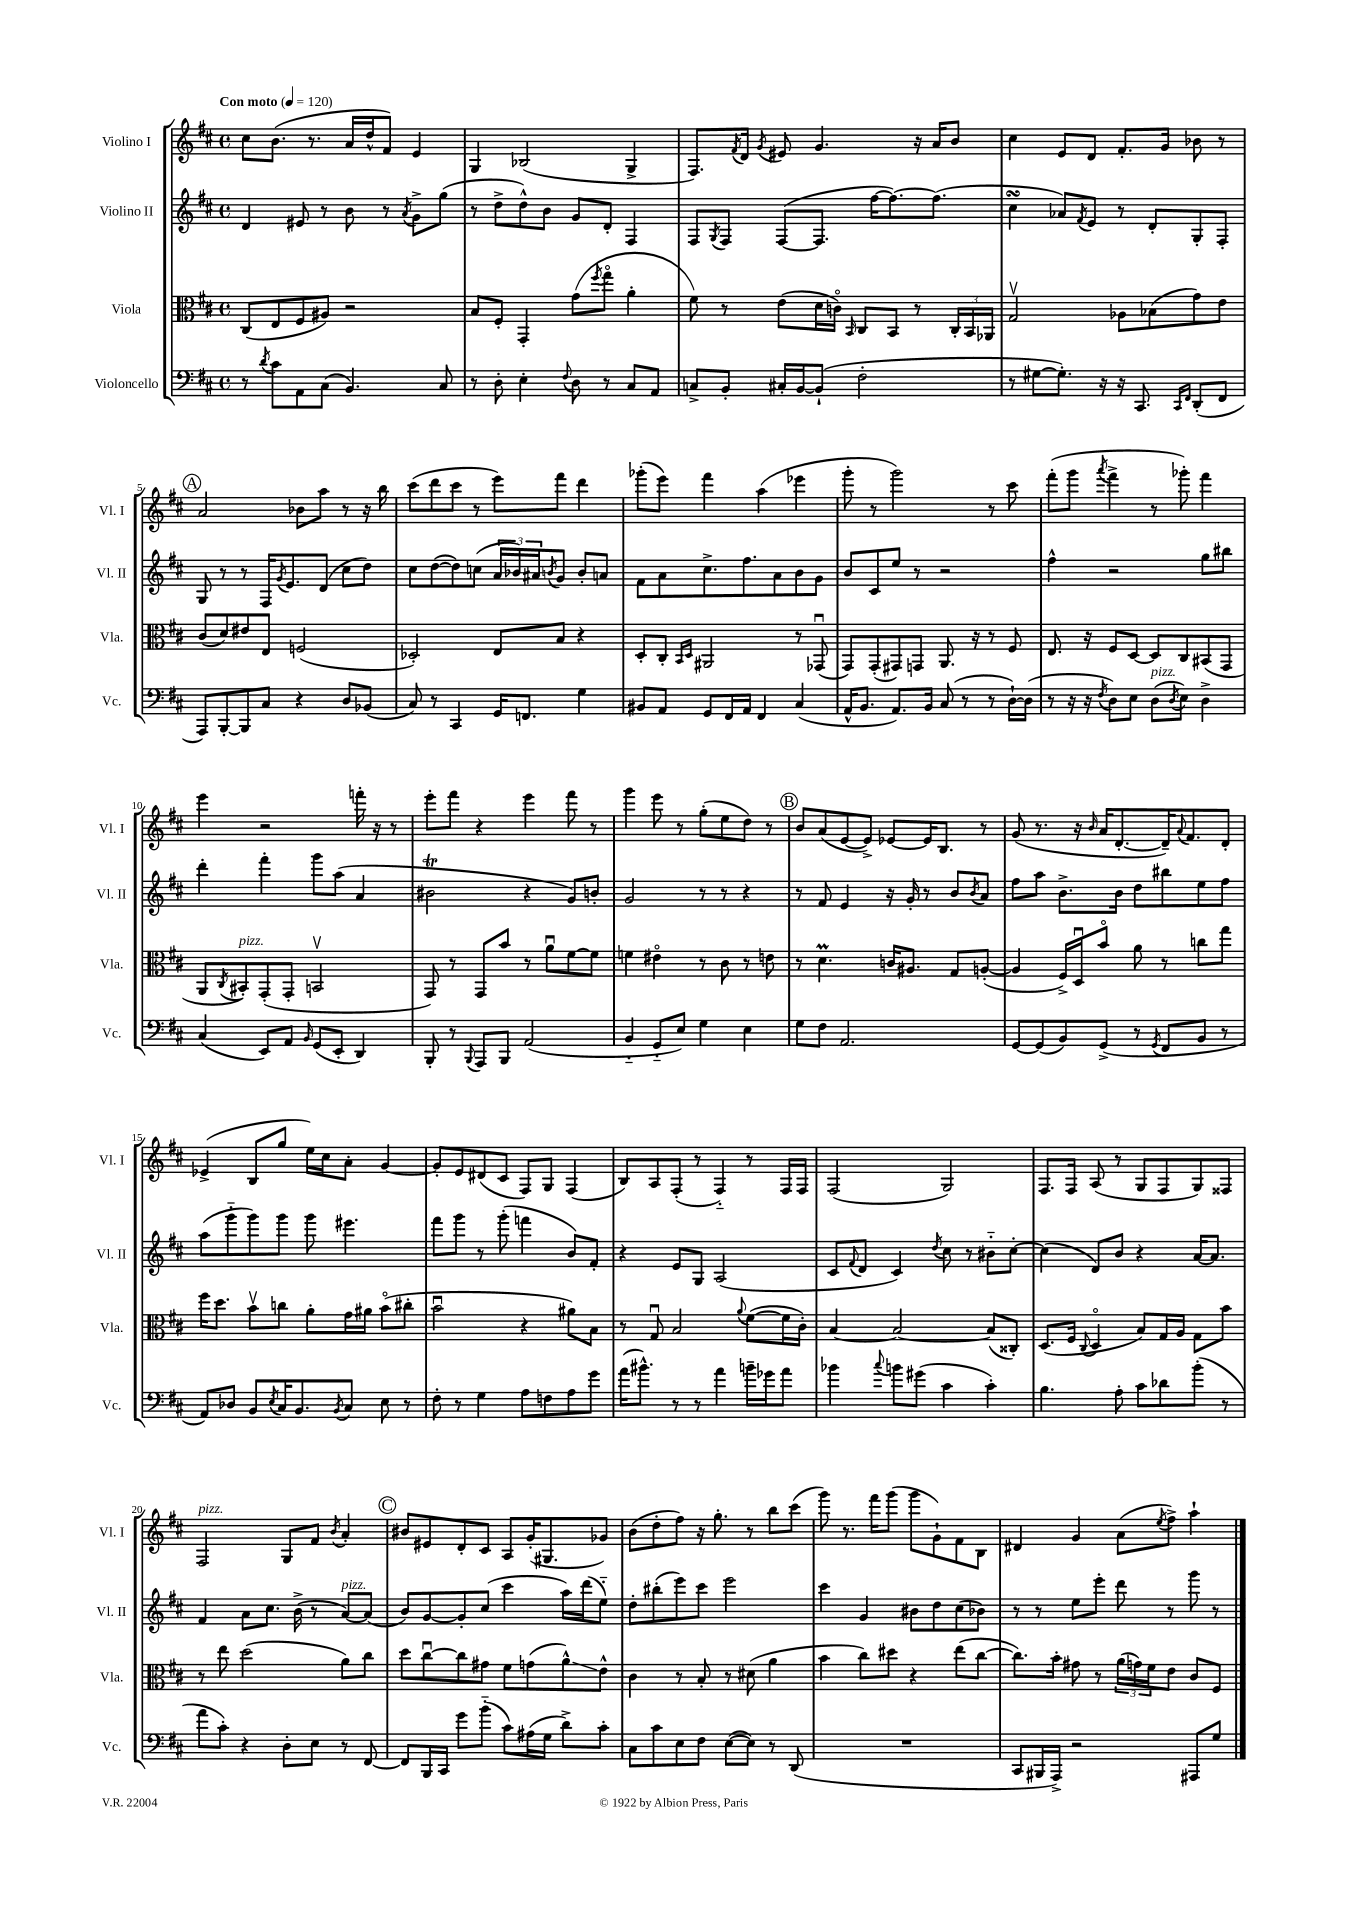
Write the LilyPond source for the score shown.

<<
\new StaffGroup <<
\new Staff = "s0" \with { instrumentName = "Violino I" shortInstrumentName = "Vl. I" } {
    \clef treble \key d \major \defaultTimeSignature \time 4/4 \tempo "Con moto" 4 = 120
    cis''8 b'8.( r8. a'16 d''16-^ fis'8) e'4 |
    g4 bes2( g4-> |
    fis8.) \acciaccatura { fis'8 } d'16 \acciaccatura { g'8 } eis'8 g'4. r16 a'16 b'8 |
    cis''4 e'8 d'8 fis'8.-. g'16 bes'8 r8 |
    \mark \markup { \circle "A" } a'2 bes'8 a''8 r8 r16 b''16 |
    cis'''8( d'''8 cis'''8 r8 e'''8) fis'''8 d'''4 |
    ges'''8-.( e'''8) fis'''4 a''4( ees'''4 |
    g'''8-. r8 g'''2) r8 cis'''8 |
    fis'''8-.( g'''8 \acciaccatura { a'''8 } fis'''4-> r8 ges'''8-.) fis'''4 |
    e'''4 r2 f'''16-. r16 r8 |
    e'''8-. fis'''8 r4 e'''4 fis'''8 r8 |
    g'''4 e'''8 r8 g''8-.( e''8 d''8) r8 |
    \mark \markup { \circle "B" } b'8 a'8( e'8~ e'8->) ees'8~ ees'16 b8. r8 |
    g'8( r8. r16 \grace { b'16 } a'16 d'8.~-. d'16--) \appoggiatura { a'8 } fis'8. d'8-. |
    ees'4->( b8 g''8 e''16) cis''16 a'8-. g'4~ |
    g'8-. e'8 dis'8( cis'8 fis8) g8 fis4( |
    b8) a8 fis8-.( r8 fis4-_) r8 fis16 fis16 |
    fis2( g2) |
    fis8. fis16 a8( r8 g8 fis8 g8) fisis8 |
    fis2^\markup { \italic "pizz." } g8 fis'8 \acciaccatura { b'8 } a'4-. |
    \mark \markup { \circle "C" } bis'8 eis'8 d'8-. cis'8 a8 g'16-.( gis8. ges'8) |
    b'8( d''8-. fis''8) r16 g''8.-. r8 b''8 cis'''8( |
    g'''8) r8. fis'''16 g'''8( g'''8 g'8-!) fis'8 b8 |
    dis'4 g'4 a'8( \acciaccatura { e''8 } fis''8->) a''4-! \bar "|." |
}
\new Staff = "s1" \with { instrumentName = "Violino II" shortInstrumentName = "Vl. II" } {
    \clef treble \key d \major \defaultTimeSignature \time 4/4
    d'4 eis'8 r8 b'8 r8 \acciaccatura { a'8 } g'8-> g''8( |
    r8 d''8-> d''8-^) b'8 g'8 d'8-. fis4 |
    fis8 \acciaccatura { g8 } fis8 fis8~( fis8. fis''16~ fis''8.~) fis''8.( |
    cis''4\turn aes'8) \acciaccatura { fis'8 } e'8 r8 d'8-. g8-. fis8-. |
    \mark \markup { \circle "A" } g8 r8 r8 fis16 \acciaccatura { g'8 } e'8. d'8( cis''8 d''8) |
    cis''8 d''8~( d''8) c''8( \tuplet 3/2 { a'16 bes'16) ais'16 } \acciaccatura { b'8 } g'8 b'8-. a'8 |
    fis'8 a'8 cis''8.-> fis''8. a'8 b'8 g'8 |
    b'8 cis'8 e''8 r8 r2 |
    fis''4-^ r2 g''8 bis''8 |
    d'''4-. fis'''4-. g'''8 a''8( a'4 |
    bis'2\trill r4 g'8) b'8-. |
    g'2 r8 r8 r4 |
    \mark \markup { \circle "B" } r8 fis'8 e'4 r16 g'16-. r8 b'8 \acciaccatura { b'8 } a'8 |
    fis''8 a''8 b'8.-> b'16 d''8 bis''8 e''8 fis''8 |
    a''8( g'''8-_ g'''8) g'''8 g'''8 eis'''4. |
    fis'''8 g'''8 r8 g'''8-.( f'''4 b'8) fis'8-. |
    r4 e'8 g8 a2( |
    cis'8 \appoggiatura { fis'8 } d'8 cis'4) \acciaccatura { d''8 } cis''8 r8 bis'8-_ cis''8~-. |
    cis''4( d'8) b'8 r4 a'16~ a'8. |
    fis'4 a'8 cis''8. b'16->( r8 a'8~^\markup { \italic "pizz." }) a'8( |
    \mark \markup { \circle "C" } b'8) g'8~ g'8-. cis''8( cis'''4 a''16) d'''16( e''8-_) |
    d''8-. bis''8-.( e'''8) cis'''8 e'''2 |
    cis'''4 g'4 bis'8 d''8 cis''8( bes'8) |
    r8 r8 e''8 e'''8-. d'''8 r8 g'''8 r8 \bar "|." |
}
\new Staff = "s2" \with { instrumentName = "Viola" shortInstrumentName = "Vla." } {
    \clef alto \key d \major \defaultTimeSignature \time 4/4
    cis8( e8 fis8 ais8) r2 |
    b8 fis8-. g,4-. g'8( \acciaccatura { fis''8 } g''8\flageolet a'4-. |
    fis'8) r8 e'8( d'16 c'16\flageolet) \grace { b,16 } cis8 b,8 r8 \tuplet 3/2 { cis16-. b,16 aes,16 } |
    g2\upbow aes8 bes8( g'8) e'8 |
    \mark \markup { \circle "A" } cis'8( d'8) eis'8 e8 f2( |
    des2-.) e8 b8 r4 |
    d8-. cis8-. \grace { b,16 d16 } ais,2 r8 ges,8\downbow( |
    g,8) g,8-.( gis,8) g,8 a,8. r16 r8 fis8 |
    e8. r16 fis8 d8~ d8 cis8 bis,8( g,8 |
    a,8 \acciaccatura { cis8 } bis,8-.^\markup { \italic "pizz." }) g,8-.( g,8-. b,2\upbow |
    g,8) r8 g,8 b'8 r8 a'8\downbow fis'8~ fis'8 |
    f'4 eis'4\flageolet r8 cis'8 r8 e'8 |
    \mark \markup { \circle "B" } r8 d'4.\prall c'16 ais8. g8 a8~-.( |
    a4 fis16->) d16\downbow b'8\flageolet a'8 r8 c''8 g''8 |
    fis''16 d''8. b'8\upbow c''8 a'8-. g'16 ais'16 b'8\flageolet( cis''8-. |
    b'2\downbow r4 ais'8) b8 |
    r8 g8\downbow b2 \appoggiatura { a'8 } fis'8~( fis'16 cis'16-.) |
    b4~ b2~ b8( cisis8-.) |
    d8.( fis16 \appoggiatura { cis8 } d4\flageolet b8) g16 a16 g8 b'8 |
    r8 e''8 d''2( a'8) cis''8 |
    \mark \markup { \circle "C" } d''8 cis''8~\downbow cis''8 gis'8 fis'8 g'8( a'8-^\glissando) e'8-^ |
    cis'4 r8 b8-. r8 dis'8( a'4 |
    b'4 cis''8) dis''8 r4 e''8( cis''8~ |
    cis''8.) b'16-. gis'8 r8 \tuplet 3/2 { a'16( g'16) fis'16 } e'8 cis'8 fis8 \bar "|." |
}
\new Staff = "s3" \with { instrumentName = "Violoncello" shortInstrumentName = "Vc." } {
    \clef bass \key d \major \defaultTimeSignature \time 4/4
    r8 \acciaccatura { d'8 } cis'8 a,8 cis8( b,4.) cis8 |
    r8 d8-. e4-. \appoggiatura { fis8 } d8 r8 cis8 a,8 |
    c8-> b,8-. cis16-. b,16~ b,8-!( fis2-. |
    r8 gis8~ gis8.-.) r16 r16 cis,8. \grace { cis,16 fis,16 } d,8-.( fis,8 |
    \mark \markup { \circle "A" } a,,8) b,,8~-. b,,8 cis8 r4 d8 bes,8( |
    cis8) r8 cis,4 g,16 f,8. g4 |
    bis,8 a,8 g,8 fis,16 a,16 fis,4 cis4( |
    a,16-^ b,8. a,8.) b,16 cis8( r8 r8 d16~-!) d16( |
    r8 r16 r16 \acciaccatura { fis8 } d8) e8 d8^\markup { \italic "pizz." }( \acciaccatura { d8 } e8) d4-> |
    cis4( e,8) a,8 \grace { b,16 } g,8( e,8-. d,4) |
    b,,8-. r8 \appoggiatura { b,,8 } a,,8 b,,8 a,2( |
    b,4-_ g,8-_ e8) g4 e4 |
    \mark \markup { \circle "B" } g8 fis8 a,2. |
    g,8~ g,8( b,8) g,8->( r8 \acciaccatura { g,8 } fis,8 b,8 r8 |
    a,8) des8 b,8 \acciaccatura { e8 } cis16 b,8. \acciaccatura { b,8 } cis8 e8 r8 |
    fis8-. r8 g4 a8 f8 a8 g'8 |
    a'16( bis'8.-^) r8 r8 a'4 b'16-- ges'16 a'8 |
    bes'4 \appoggiatura { cis''8 } b'8 gis'8( cis'4 cis'4-.) |
    b4. a8-. cis'8 des'8 b'8-.( r8 |
    a'8 cis'8-.) r4 d8-. e8 r8 fis,8~ |
    \mark \markup { \circle "C" } fis,8 b,,16 cis,16 g'8 b'8-_( cis'8) ais16( g16 d'8->) cis'8-. |
    cis8 cis'8 e8 fis8 e8~( e8) r8 d,8( |
    R1 |
    cis,8 bis,,16 a,,16->) r2 ais,,8 g8 \bar "|." |
}
>>
>>
